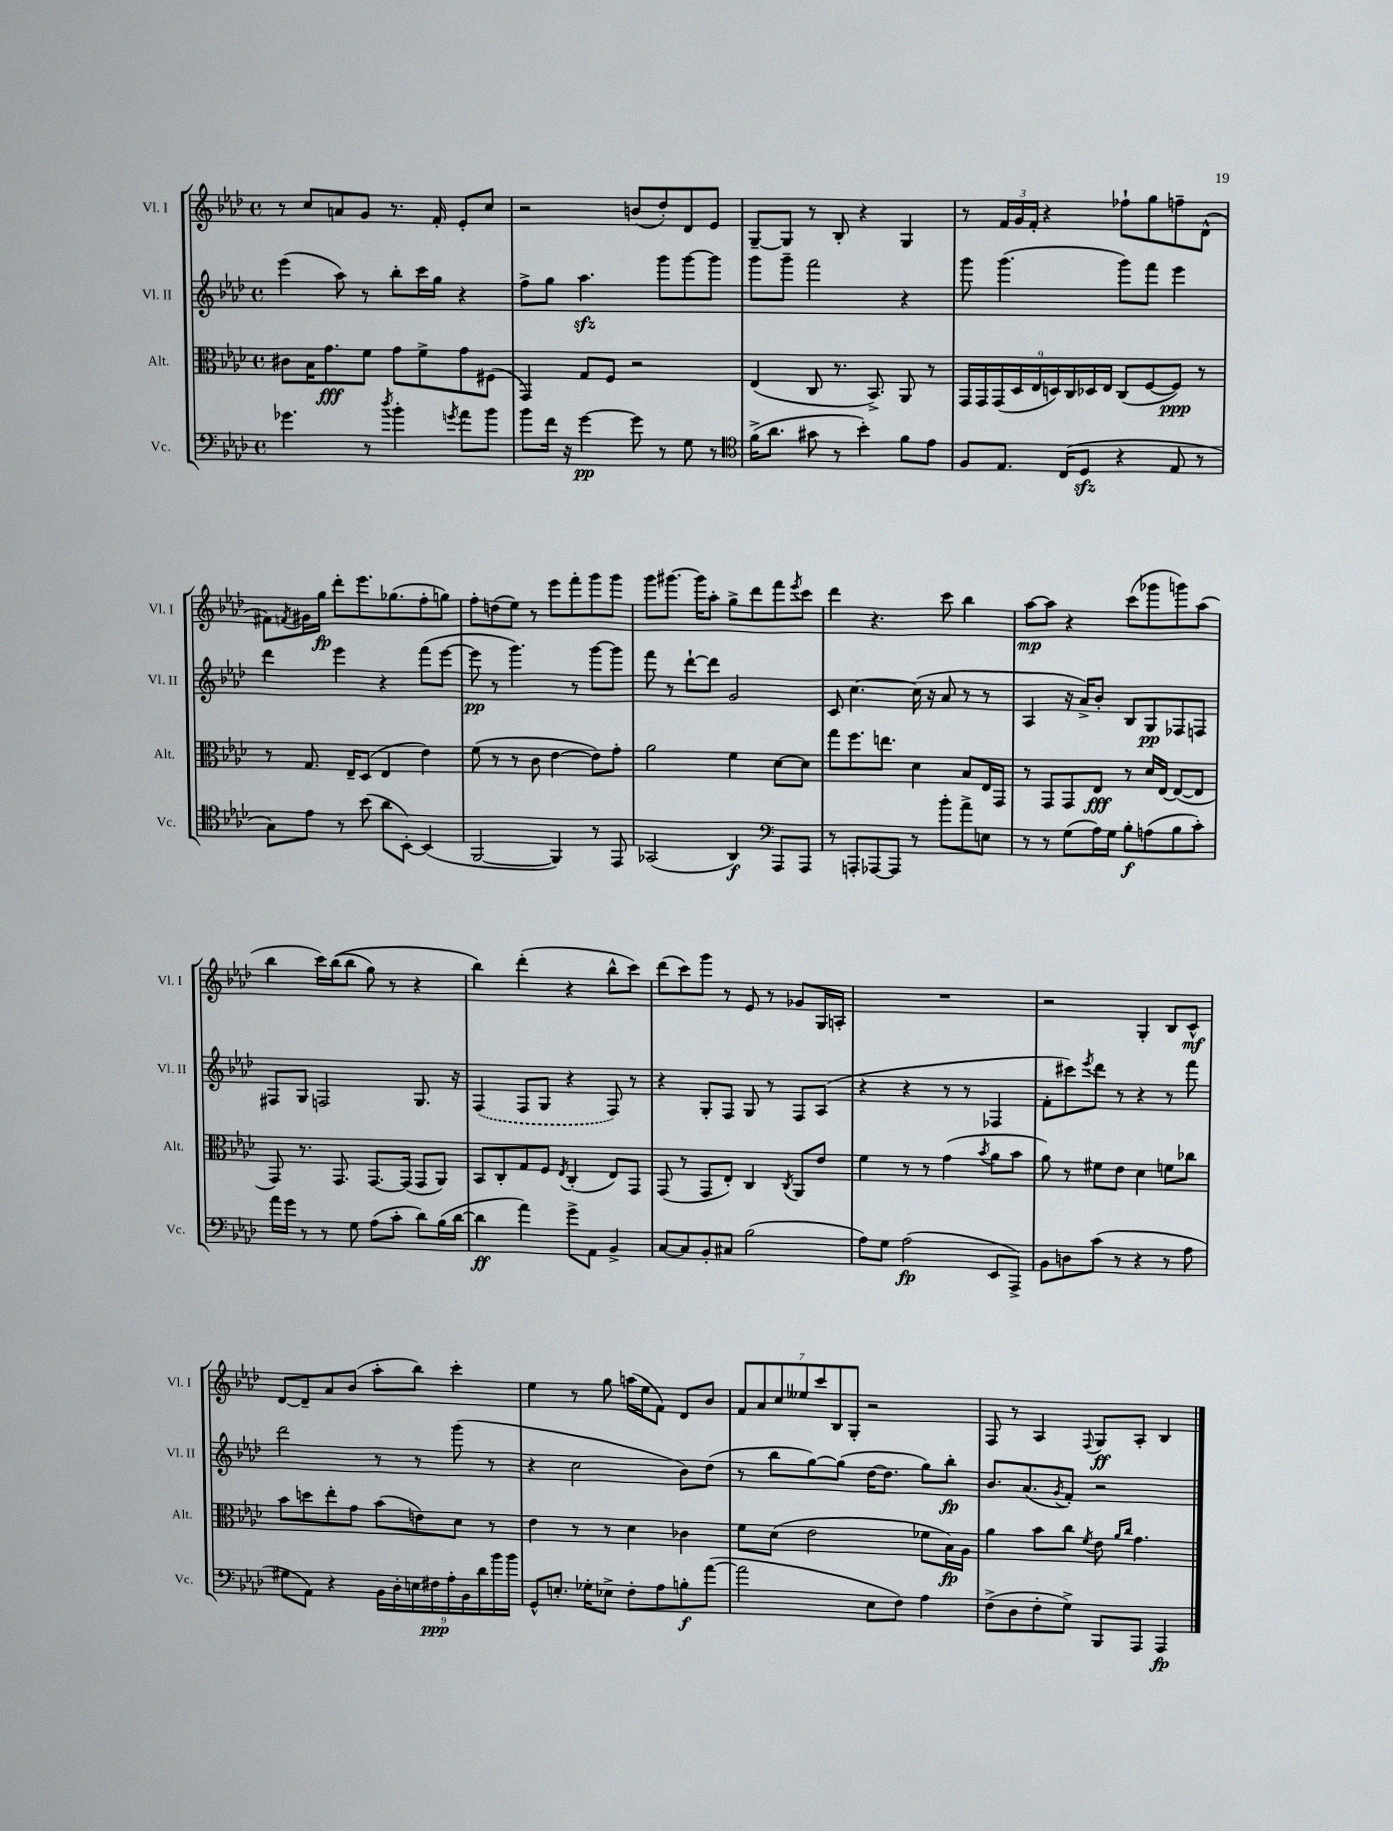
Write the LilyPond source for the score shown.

<<
\new StaffGroup <<
\new Staff = "s0" \with { instrumentName = "Vl. I" shortInstrumentName = "Vl. I" } {
    \clef treble \key aes \major \defaultTimeSignature \time 4/4
    r8 c''8 a'8 g'8 r8. f'16-. ees'8-. c''8 |
    r2 b'8( des''8-.) des'8 ees'8 |
    g8~-- g8 r8 bes8-. r4 g4 |
    r8 \tuplet 3/2 { f'16 g'16 f'16-. } r4 fes''8-! g''8 f''8-- des'8-^( |
    fis'8) \acciaccatura { f'8 } gis'16 g''16\fp des'''8-. ees'''8. ges''8.( f''8-. g''8) |
    f''8-. d''8( ees''8) r8 ees'''8 f'''8-. g'''8 g'''8 |
    g'''8 gis'''8.~ gis'''16 aes''8-. g''8-> des'''8 f'''8 \acciaccatura { ees'''8 } c'''8 |
    des'''4 r4. c'''8 bes''4 |
    aes''8~\mp aes''8 r4 c'''8( ges'''8 g'''8) aes''8( |
    bes''4 c'''16) bes''16(\( bes''8 g''8) r8 r4 |
    bes''4\) des'''4-.( r4 bes''8-^ c'''8) |
    des'''8( c'''8) g'''8 r8 ees'8 r8 ges'8 g16 a16-. |
    R1 |
    r2 g4-. bes8 c'8-^\mf |
    des'8~ des'8-- aes'8 bes'8( aes''8-. bes''8) c'''4-. |
    ees''4 r8 g''8 a''16( ees''16 f'8) des'8 bes'8 |
    \tuplet 7/4 { f'8 aes'8 c''8 eeses''8 c'''8 bes8 g8-. } r2 |
    f8 r8 aes4 \appoggiatura { f8 } g8\ff aes8-. bes4 \bar "|." |
}
\new Staff = "s1" \with { instrumentName = "Vl. II" shortInstrumentName = "Vl. II" } {
    \clef treble \key aes \major \defaultTimeSignature \time 4/4
    ees'''4( aes''8) r8 bes''8-. c'''16 g''16 r4 |
    f''8-> g''8 aes''4.\sfz g'''8 g'''8~ g'''8 |
    g'''8 g'''8-- f'''2 r4 |
    g'''8 g'''4.( g'''8) f'''8 ees'''4 |
    des'''4 ees'''4 r4 f'''8( ees'''8~ |
    ees'''8\pp r8 g'''4.) r8 g'''8~ g'''8 |
    f'''8 r8 des'''8~-! des'''8 g'2 |
    c'8 c''4.~ c''16( r16 aes'8 r8 r8 |
    aes4 r16 aes'16->) bes'8-. bes8 g8\pp fes8 f8 |
    fis8 g8 f2 g8. r16 |
    \once \slurDashed f4( f8 g8 r4 f8) r8 |
    r4 g8-. f8 g8 r8 f8 aes8( |
    r4 r4 r8 r8 fes4 |
    f'8-. cis'''8) \acciaccatura { ees'''8 } des'''8 r8 r4 r8 f'''8 |
    des'''2 r8 r8 g'''8( r8 |
    r4 c''2 bes'8) des''8( |
    r8 bes''8 g''8~) g''8( des''16~ des''8. g''8) bes''8-.\fp |
    bes'8. aes'8.( \acciaccatura { g'8 } f'8-.) r2 \bar "|." |
}
\new Staff = "s2" \with { instrumentName = "Alt." shortInstrumentName = "Alt." } {
    \clef alto \key aes \major \defaultTimeSignature \time 4/4
    cis'8 bes16 g'8.\fff f'8 g'8 f'8-> g'8 fis8( |
    g,4) g8 f8 r2 |
    ees4( c8 r8. bes,8.->) aes,8 r8 |
    \tuplet 9/8 { g,16 g,16 g,16( des16 ees16 d16) c16 des16 ees16 } c8( f8~ f8\ppp) r8 |
    r8 g8. ees16-- des8( ees4 ees'4) |
    f'8( r8 r8 c'8 ees'4~ ees'8) g'8-. |
    aes'2 f'4 des'8~ des'8 |
    g''8 f''8. e''8. des'4 bes8 ees16 g,16 |
    r8 g,8 g,8 ees8\fff r8 des'16 ees16~ ees8~( ees8 |
    g,8) r8. g,8. g,8.~ g,16( g,8 aes,8) |
    bes,8 c8-. g8 f8 \acciaccatura { ees8 } c4-.( ees8) g,8 |
    g,8( r8 g,8 ees8-.) c4 \acciaccatura { c8 } aes,8 ees'8 |
    f'4 r8 r8 g'4( \acciaccatura { bes'8 } aes'8 bes'8 |
    aes'8) r8 fis'8 ees'8 des'4 f'8 ces''8 |
    bes'8 d''8 ees''8-. g'8 bes'8( e'8) des'8 r8 |
    ees'4 r8 r8 des'4 ces'4 |
    f'8 des'8( ees'2 fes'8 bes16\fp) aes16 |
    aes'4 bes'8 c''8 \acciaccatura { f'8 } ees'8 \grace { aes'16 c''16 } g'4. \bar "|." |
}
\new Staff = "s3" \with { instrumentName = "Vc." shortInstrumentName = "Vc." } {
    \clef bass \key aes \major \defaultTimeSignature \time 4/4
    ges'4. r8 \acciaccatura { des''8 } bes'4-. \acciaccatura { g'8 } aes'8 bes'8 |
    bes'8 f'16 r16 g'4~\pp g'8 r8 g8 r8 |
    \clef tenor f'16->( aes'8. gis'8 r8 bes'4-.) f'8 ees'8 |
    f8 ees8. c16( des8\sfz r4 ees8 r8 |
    g8) ees'8 r8 bes'8( aes'8 bes,8~-.) bes,4( |
    f,2~ f,4) r8 ees,8 |
    ges,2( aes,4\f) \clef bass aes,,8 aes,,8 |
    r8 a,,8-. aes,,8~ aes,,8 r8 bes'8-. aes'8-> e8 |
    r8 r8 g8( aes16) g16 bes8-.\f a8( bes8 c'8-.) |
    aes'16 g'16 r8 r8 g8 aes8( c'8-. des'8) bes16( des'16~ |
    des'4\ff aes'4) g'8-> aes,8 bes,4-> |
    c8~ c8 bes,8-. cis8 bes2( |
    aes8) g8 aes2\fp( ees,8 aes,,8->) |
    bes,8 d8 c'8( r8 r4 r8 aes8 |
    gis8 aes,8) r4 \tuplet 9/8 { bes,16 des16-. e16 fis16\ppp aes16-. bes,16 des'16 bes'16 bes'16 } |
    g,8-^ e8.-. ges16-. ees8-> f8-. aes8 b8-.\f aes'8~( |
    aes'2 ees8 f8) aes4 |
    f8->( des8 f8-. g8->) bes,,8 aes,,8 aes,,4\fp \bar "|." |
}
>>
>>
\layout { \context { \Score \remove "Bar_number_engraver" } }
